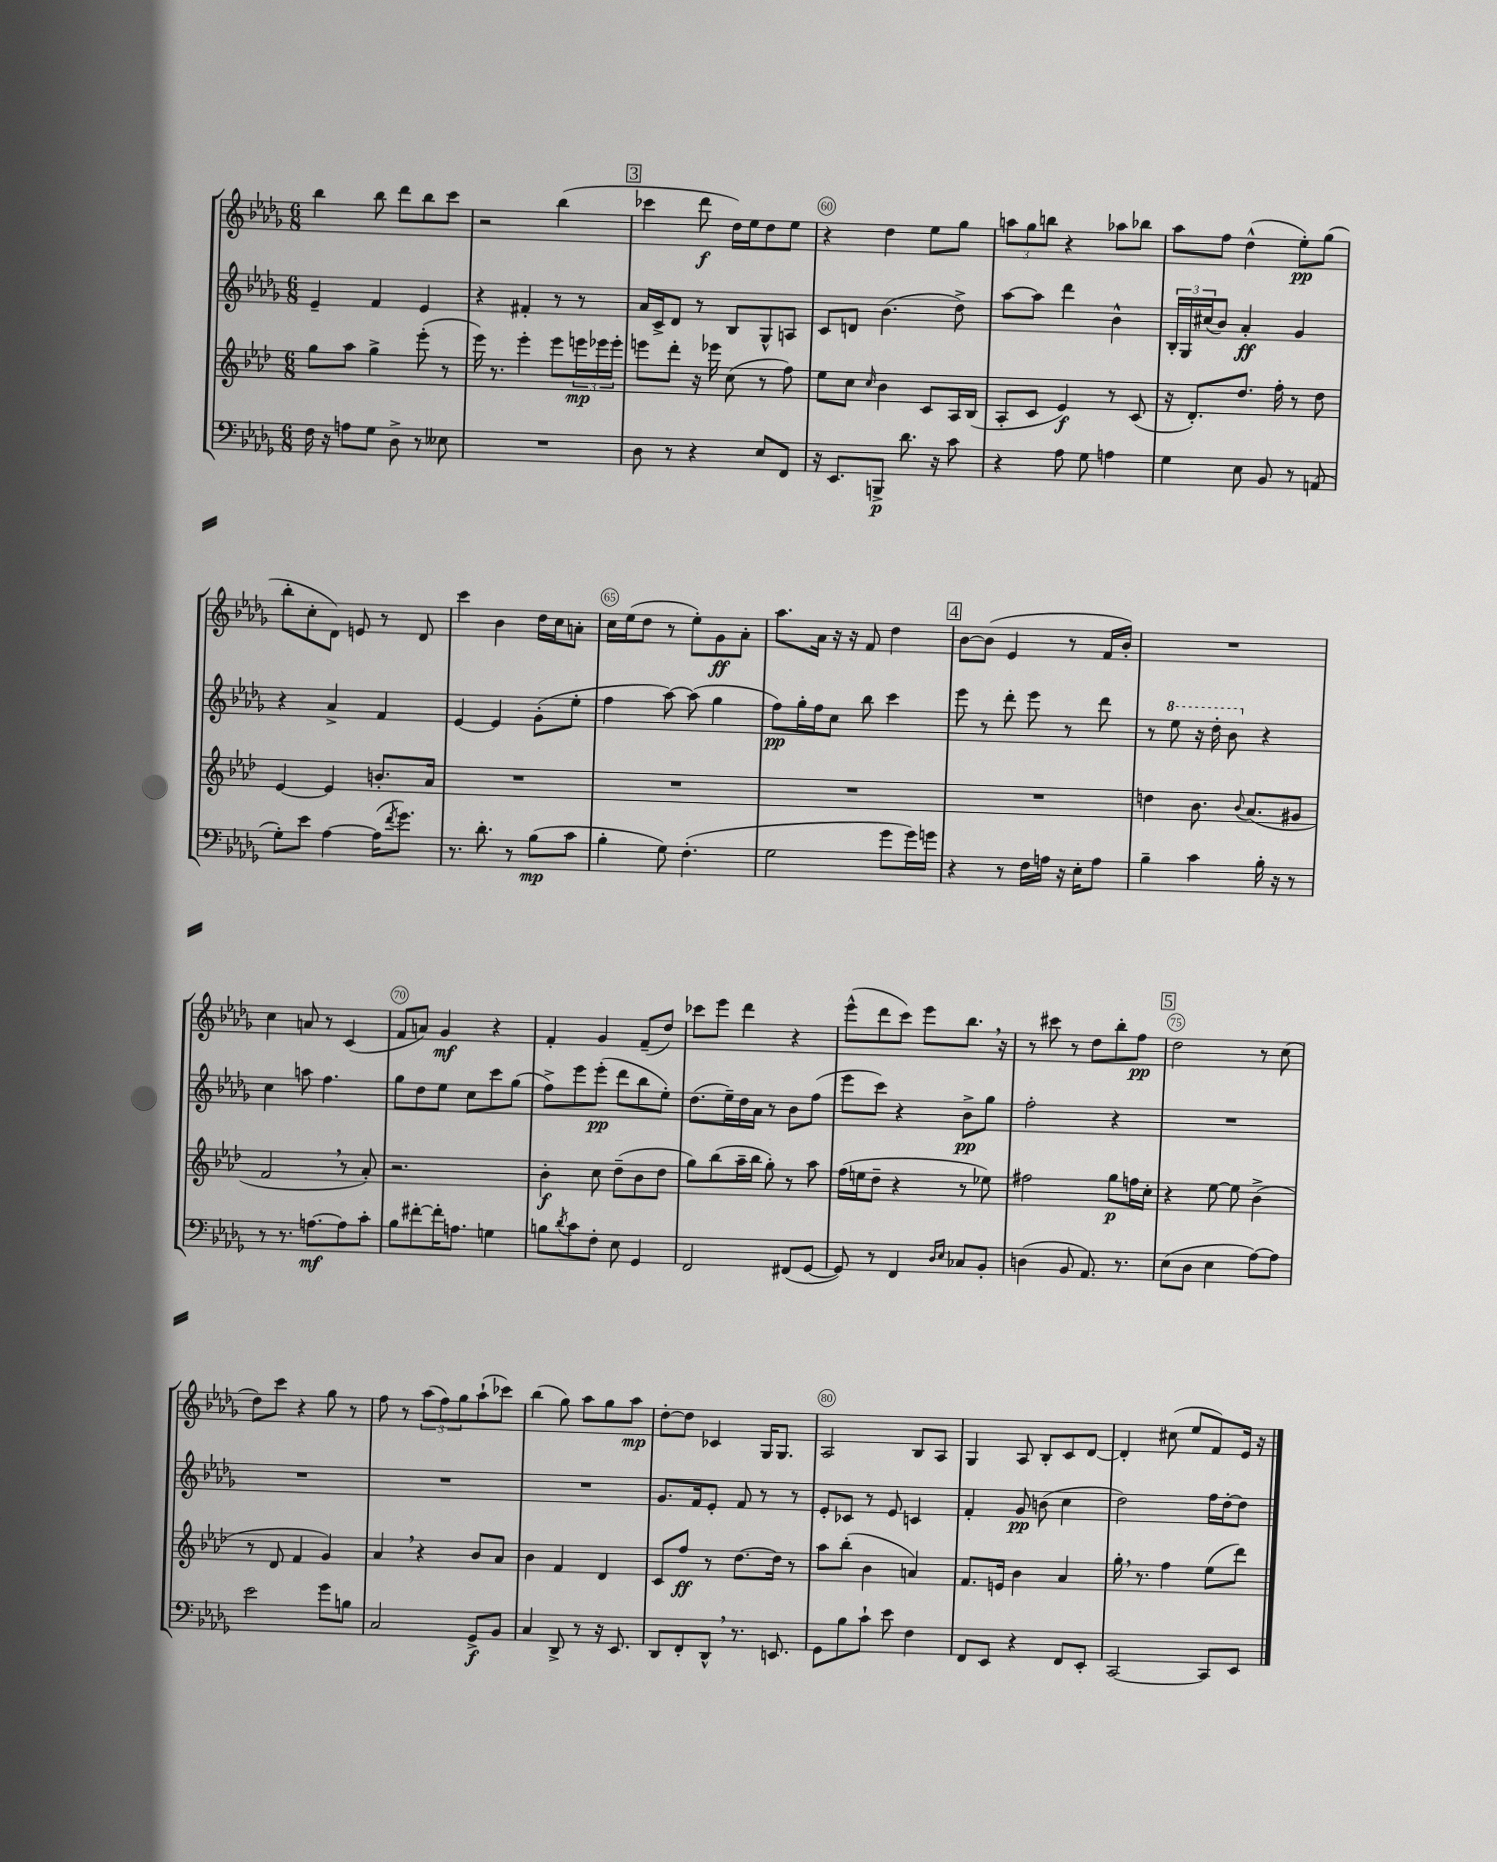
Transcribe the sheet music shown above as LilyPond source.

<<
\new StaffGroup <<
\new Staff = "s0" {
    \clef treble \key des \major \numericTimeSignature \time 6/8
    bes''4 bes''8 des'''8 bes''8 c'''8 |
    r2 bes''4( |
    \mark \markup { \box "3" } ces'''4 des'''8\f des''16) ees''16 des''8 ees''8 |
    r4 des''4 ees''8 ges''8 |
    \tuplet 3/2 { a''8 ges''8 b''8 } r4 aes''8 bes''8 |
    aes''8 f''8 des''4-^( ees''8-.\pp) ges''8( |
    bes''8-. c''8-. des'8) e'8 r8 des'8 |
    c'''4 bes'4 des''16 c''16 a'8-. |
    c''16 ees''16( des''8 r8 ees''8-.) ges'8\ff aes'8-. |
    aes''8. aes'16 r16 r16 f'8 des''4 |
    \mark \markup { \box "4" } bes'8~ bes'8( ees'4 r8 f'16 bes'16-.) |
    R2. |
    c''4 a'8 r8 c'4( |
    f'8 a'8) ges'4\mf r4 |
    f'4-. ges'4 f'8--( des''8) |
    ces'''8 ees'''8 des'''4 r4 |
    ees'''8-^( des'''8 c'''8) ees'''8 bes''8. \breathe r16 |
    r8 cis'''8 r8 des''8 bes''8-. f''8\pp |
    \mark \markup { \box "5" } des''2 r8 c''8( |
    des''8) c'''8 r4 ges''8 r8 |
    f''8 r8 \tuplet 3/2 { aes''8( f''8) ges''8 } aes''8-!( ces'''8) |
    bes''4( ges''8) aes''8 ges''8 aes''8\mp |
    des''8~-. des''8 ces'4 ges16 ges8. |
    aes2 bes8 aes8 |
    ges4 aes8 bes8-. c'8 des'8~ |
    des'4-. cis''8( ees''8 f'8) ees'16 r16 \bar "|." |
}
\new Staff = "s1" {
    \clef treble \key des \major \numericTimeSignature \time 6/8
    ees'4-- f'4 ees'4 |
    r4 fis'4-. r8 r8 |
    \mark \markup { \box "3" } aes'16 c'16-> des'8 r8 bes8 ges8-^ a8 |
    c'8 d'8 bes'4.( des''8->) |
    aes''8~ aes''8 des'''4 bes'4-^ |
    \tuplet 3/2 { bes16-. ges16 cis''16( } bes'8) aes'4-.\ff ges'4 |
    r4 aes'4-> f'4 |
    ees'4~ ees'4 ges'8-.( ees''8-. |
    f''4 aes''8~) aes''8( ges''4 |
    f''8\pp) ges''16-. f''16 c''8 bes''8 c'''4 |
    \mark \markup { \box "4" } ees'''8 r8 des'''8-. ees'''8 r8 des'''8 |
    r8 \ottava #1 ees'''8 r16 des'''16-. bes''8 \ottava #0 r4 |
    c''4 a''8 f''4. |
    ges''8 des''8 ees''8 c''8 c'''8 ges''8( |
    f''8->) ees'''8 ees'''8-.\pp( des'''8 bes''8 ees''8-.) |
    des''8.( ees''16--) des''16 aes'16 r8 bes'8 f''8( |
    ees'''8 c'''8) r4 bes'8->\pp ges''8 |
    f''2-. r4 |
    \mark \markup { \box "5" } R2. |
    R2. |
    R2. |
    R2. |
    ges'8. f'16 ees'8-. f'8 r8 r8 |
    ees'8-. ces'8 r8 ees'8 c'4 |
    f'4-. ges'8\pp b'8( c''4 |
    des''2) f''16 des''16~-. des''8 \bar "|." |
}
\new Staff = "s2" {
    \clef treble \key aes \major \numericTimeSignature \time 6/8
    g''8 aes''8 g''4-> ees'''8-.( r8 |
    ees'''16) r8. ees'''4-. ees'''8 \tuplet 3/2 { e'''16\mp ees'''16 ees'''16-. } |
    \mark \markup { \box "3" } e'''8 des'''8-. r16 ees'''16 c''8( r8 f''8) |
    ees''8 c''8 \grace { c''16 } bes'4 c'8 aes16 bes16( |
    aes8-. c'8 ees'4\f) r8 c'8( |
    r16 des'8.-.) des''8. f''16-. r8 des''8 |
    ees'4~ ees'4 b'8.-. aes'16 |
    R2. |
    R2. |
    R2. |
    \mark \markup { \box "4" } R2. |
    d''4 bes'8. \appoggiatura { bes'8 } aes'8.( gis'8 |
    f'2 \breathe r8 aes'8-.) |
    r2. |
    bes'4-.\f c''8 des''8--( bes'8 des''8 |
    g''8) bes''8( aes''16-- bes''16 g''8-.) r8 aes''8 |
    f''16( e''16 des''8-- r4 r8 ees''8) |
    fis''2 g''8\p f''16 c''16-. |
    \mark \markup { \box "5" } r4 ees''8~ ees''8 bes'4->( |
    r8 des'8 f'4 g'4) |
    aes'4 \breathe r4 bes'8 aes'8 |
    bes'4 f'4 des'4 |
    c'8 f''8\ff r8 des''8.~ des''16 r8 |
    aes''8 bes''8-.( bes'4 a'4) |
    f'8. e'16 bes'4 aes'4 |
    g''16-. \breathe r8. f''4 ees''8( des'''8) \bar "|." |
}
\new Staff = "s3" {
    \clef bass \key des \major \numericTimeSignature \time 6/8
    f16 r16 a8 ges8 des8-> r8 eeses8 |
    R2. |
    \mark \markup { \box "3" } des8 r8 r4 ees8 f,8 |
    r16 ees,8. b,,8->\p des'8. r16 c'8 |
    r4 aes8 ges8 a4 |
    ges4 ees8 bes,8 r8 a,8( |
    ges8-.) ees'8 aes4~ aes16( \acciaccatura { f'8 } ges'8.) |
    r8. des'8.-. r8 bes8\mp( c'8 |
    bes4-. ges8) f4.-.( |
    ges2 ges'8 ges'16) g'16 |
    \mark \markup { \box "4" } r4 r8 f16 a16 r16 ees16-. a8 |
    bes4-- c'4 bes16-. r16 r8 |
    r8 r8. a8.~\mf a8 c'8-. |
    bes8 fis'8~-. fis'16-. a8. g4 |
    b8 \acciaccatura { des'8 } c'8 f8-. ees8 ges,4 |
    f,2 fis,8( ges,8~ |
    ges,8) r8 f,4 \grace { des16 ees16 } ces8 bes,8-. |
    d4( bes,8 aes,8.) r8. |
    \mark \markup { \box "5" } ees8( des8 ees4 aes8~) aes8 |
    ees'2 ges'8 b8 |
    c2 ges,8->\f bes,8 |
    c4 des,8-> r8 r16 ees,8. |
    des,8 f,8-. des,8-^ \breathe r8. e,8. |
    ges,8 bes8 c'8-! ees'8 f4 |
    f,8 ees,8 r4 f,8 ees,8-. |
    c,2~ c,8 ees,8 \bar "|." |
}
>>
>>
\layout { \context { \Score currentBarNumber = #57 \override BarNumber.break-visibility = ##(#f #t #t) barNumberVisibility = #(every-nth-bar-number-visible 5) \override BarNumber.stencil = #(make-stencil-circler 0.1 0.3 ly:text-interface::print) } }
